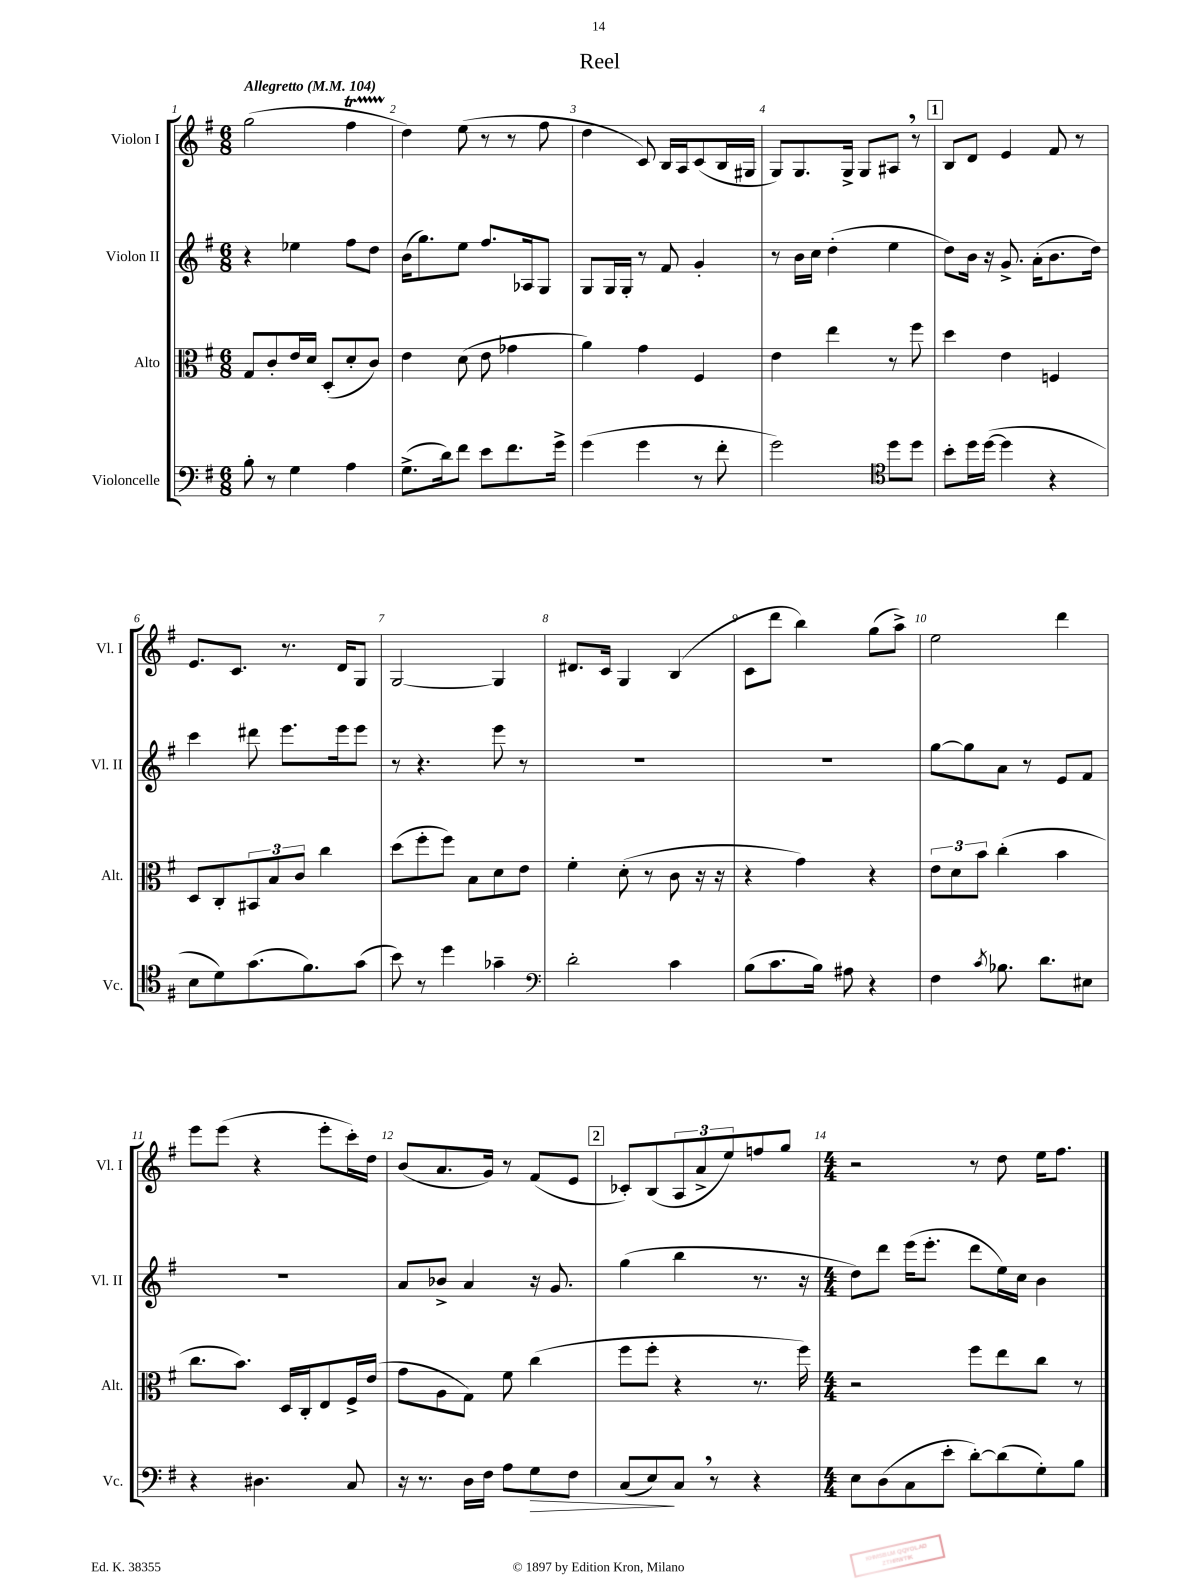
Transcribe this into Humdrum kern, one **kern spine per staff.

**kern	**kern	**kern	**kern
*staff4	*staff3	*staff2	*staff1
*clefF4	*clefC3	*clefG2	*clefG2
*k[f#]	*k[f#]	*k[f#]	*k[f#]
*M6/8	*M6/8	*M6/8	*M6/8
*MM104	*MM104	*MM104	*MM104
8B'	8G	4r	(2gg
8r	8c'	.	.
4G	16e	4ee-	.
.	16d	.	.
.	(8D'	.	.
4A	8d'	8ff#	4ff#
.	8c)	8dd	.
=	=	=	=
(8.G^	4e	(16b	4dd)
.	.	8.gg)	.
16d)	.	.	.
8f#	(8d	8ee	(8ee
8e	8e	8.ff#	8r
8.f#	4g-	.	8r
.	.	16A-	.
.	.	8G	8ff#
16g^	.	.	.
=	=	=	=
(4g	4a)	8G	4dd
.	.	16G	.
.	.	16G'	.
4g	4g	8r	8c)
.	.	8f#	16B
.	.	.	16A
8r	4F#	4g'	(8c
8f#'	.	.	16B
.	.	.	16G#
=	=	=	=
2g)	4e	8r	8G)
.	.	16b	8.G
.	.	16cc	.
.	4ee	(4dd'	.
.	.	.	16G^
.	.	.	8G
*clefC4	*	*	*
8dd	8r	4ee	8A#
8dd	8ff#	.	8r
=	=	=	=
8b'	4dd	8dd)	8B
16dd	.	16b	8d
([16dd	.	16r	.
4dd]	4e	8.g^	4e
.	.	(16a'	.
4r	4F	8.b	8f#
.	.	.	8r
.	.	16dd)	.
=	=	=	=
8B	8D	4ccc	8.e
8d)	8C'	.	.
.	.	.	8.c
(8.g	12BB#	8ddd#	.
.	12B	.	.
.	.	8.eee	8.r
.	12c	.	.
8.f#)	.	.	.
.	4cc	.	.
.	.	16eee	16d
(8g	.	8eee	8G
=	=	=	=
8b)	(8dd	8r	[2G
8r	8ff#'	4.r	.
4dd	8ff#)	.	.
.	8B	.	.
4g-~	8d	8eee	4G]
.	8e	8r	.
=	=	=	=
*clefF4	*	*	*
2d'	4f#'	2.r	8.d#
.	.	.	16c
.	(8d'	.	4G
.	8r	.	.
4c	8c	.	(4B
.	16r	.	.
.	16r	.	.
=	=	=	=
(8B	4r	2.r	8c
8.c	.	.	8ddd
.	4g)	.	4bb)
16B)	.	.	.
8A#	.	.	.
4r	4r	.	(8gg
.	.	.	8aa^)
=	=	=	=
4F#	12e	[8gg	2ee
.	12d	.	.
.	.	8gg]	.
.	12b	.	.
8qc	.	.	.
8.B-	(4cc'	8a	.
.	.	8r	.
8.d	.	.	.
.	4b	8e	4ddd
8E#	.	8f#	.
=	=	=	=
4r	8.cc	2.r	8eee
.	.	.	(8eee
.	8.b)	.	.
4.D#	.	.	4r
.	16D	.	.
.	16C'	.	.
.	8E	.	8eee'
8C	16F#^	.	16ccc')
.	(16e	.	16dd
=	=	=	=
16r	8g	8a	(8b
8.r	.	.	.
.	8A	8b-^	8.a
16D	8G)	4a	.
16F#	.	.	16g)
8A	8f#	.	8r
8G	(4cc	16r	(8f#
.	.	8.g	.
8F#	.	.	8e
=	=	=	=
(8C	8ff#	(4gg	8c-')
8E)	8ff#'	.	(8B
8C	4r	4bb	12A
.	.	.	12a^
8r	.	.	.
.	.	.	12ee)
4r	8.r	8.r	8ff
.	.	.	8gg
.	16ff#)	16r	.
=	=	=	=
*M4/4	*M4/4	*M4/4	*M4/4
8E	2r	8dd)	2r
(8D	.	8ddd	.
8C	.	(16eee	.
.	.	8.eee'	.
8e'	.	.	.
[8d')	8ff#	8ddd	8r
(8d]	8ee	16ee)	8dd
.	.	16cc	.
8G')	8cc	4b	16ee
.	.	.	8.ff#
8B	8r	.	.
==	==	==	==
*-	*-	*-	*-
